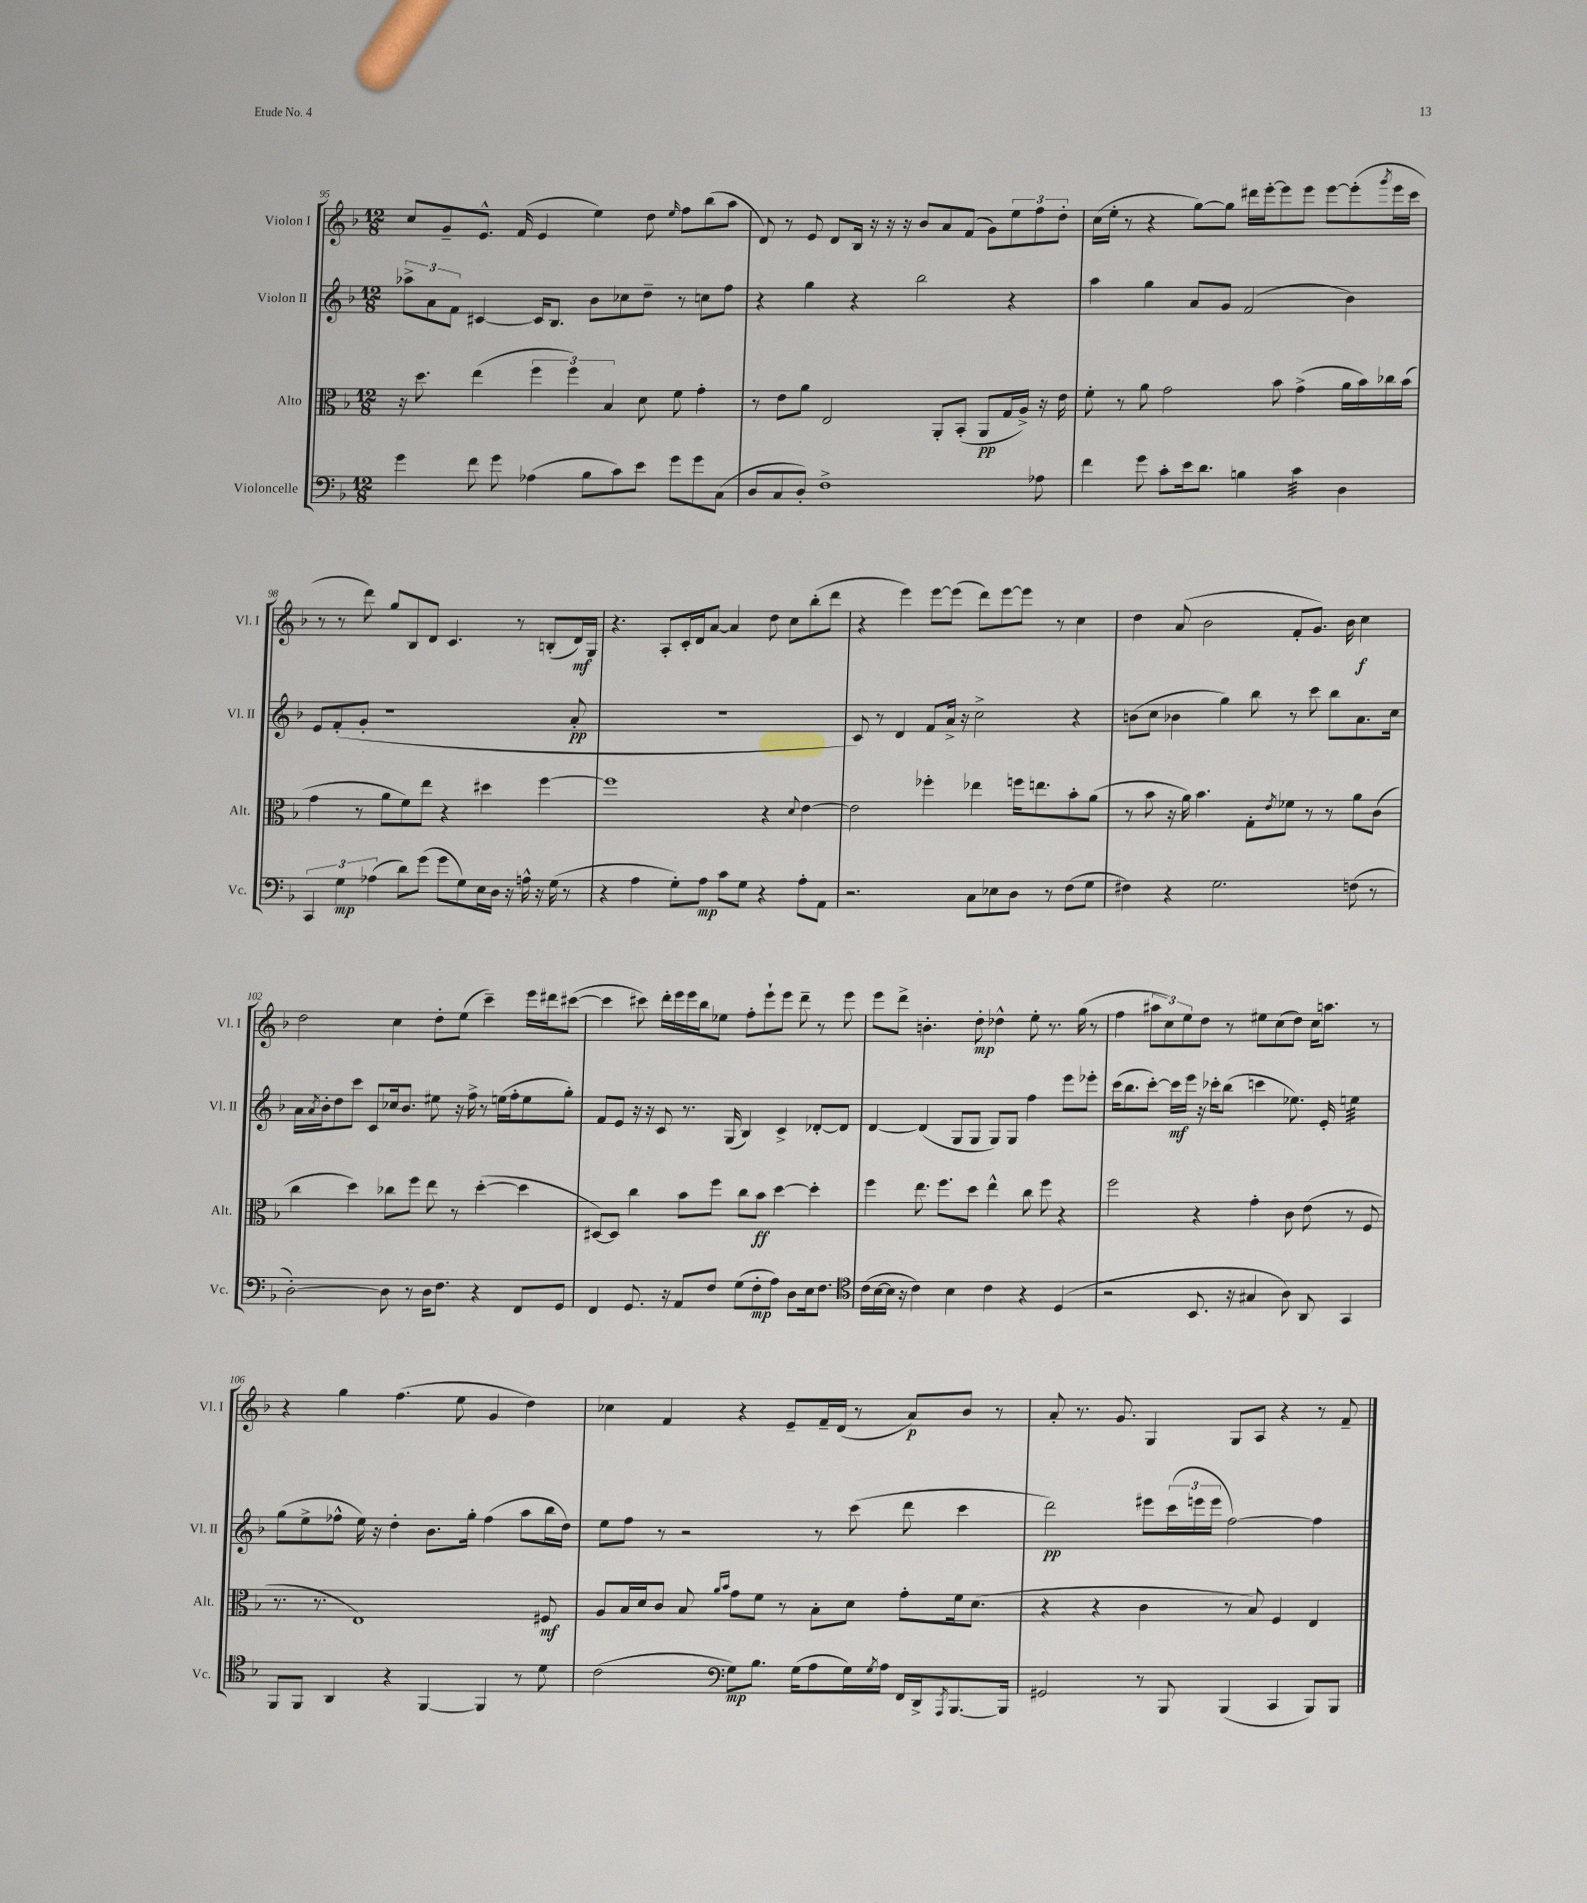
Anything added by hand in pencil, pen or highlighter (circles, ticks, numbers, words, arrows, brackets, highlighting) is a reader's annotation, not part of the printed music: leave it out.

**kern	**dynam	**kern	**dynam	**kern	**dynam	**kern	**dynam
*part4	*part4	*part3	*part3	*part2	*part2	*part1	*part1
*staff4	*staff4	*staff3	*staff3	*staff2	*staff2	*staff1	*staff1
*I"Violoncelle	*	*I"Alto	*	*I"Violon II	*	*I"Violon I	*
*I'Vc.	*	*I'Alt.	*	*I'Vl. II	*	*I'Vl. I	*
*clefF4	*	*clefC3	*	*clefG2	*	*clefG2	*
*k[b-]	*	*k[b-]	*	*k[b-]	*	*k[b-]	*
*M12/8	*	*M12/8	*	*M12/8	*	*M12/8	*
=95	=95	=95	=95	=95	=95	=95	=95
4g\	.	16r	.	12aa-X^\L	.	8cc/L	.
.	.	8.dd\	.	.	.	.	.
.	.	.	.	12a\	.	.	.
.	.	.	.	.	.	8g~/	.
.	.	.	.	12f\J	.	.	.
8f\	.	(4ee\	.	[4c#X/	.	8.e^^/J	.
8g\	.	.	.	.	.	.	.
.	.	.	.	.	.	(16f/	.
(4A-X\	.	6ff\	.	16c#/KL]	.	4e/	.
.	.	.	.	8.B-/J	.	.	.
.	.	6ff\)	.	.	.	.	.
8B-\L	.	.	.	8b-\L	.	4ee\)	.
.	.	6B-/	.	.	.	.	.
8c\)	.	.	.	8cc-X\	.	.	.
8e\J	.	8d\	.	8dd~\J	.	8dd\	.
.	.	.	.	.	.	16qqee/	.
8g\L	.	8f\	.	8r	.	8ff\L	.
8g\	.	4g'\	.	8ccn\L	.	(8bb-\	.
(8C\J	.	.	.	8ff\J	.	8aa\J	.
=96	=96	=96	=96	=96	=96	=96	=96
8D/L	.	8r	.	4r	.	8d/)	.
8C/	.	8e\L	.	.	.	8r	.
8D'/J)	.	8a\J	.	4gg\	.	8e/	.
1F^	.	2E/	.	.	.	8d/L	.
.	.	.	.	4r	.	16B-/Jk	.
.	.	.	.	.	.	16r	.
.	.	.	.	.	.	16r	.
.	.	.	.	.	.	16r	.
.	.	.	.	2bb-\	.	8b-/L	.
.	.	8AA'/L	.	.	.	8a/	.
.	.	(8BB-'/J	.	.	.	(8f/J	.
.	.	8AA/L	pp	.	.	8g\L)	.
.	.	16G/L	.	4r	.	12ee\	.
.	.	16A^/JJ)	.	.	.	.	.
.	.	.	.	.	.	12ff\	.
8A-X\	.	16r	.	.	.	.	.
.	.	.	.	.	.	12dd'\J	.
.	.	16e\	.	.	.	.	.
=97	=97	=97	=97	=97	=97	=97	=97
4f\	.	8f'\	.	4aa\	.	(16cc\LL	.
.	.	.	.	.	.	16ee'\JJ	.
.	.	8r	.	.	.	8r	.
8g\	.	8a\	.	4gg\	.	4r	.
8c'\L	.	2g\	.	.	.	.	.
16e\k	.	.	.	8a/L	.	[8gg\L)	.
8.d\J	.	.	.	.	.	.	.
.	.	.	.	8g/J	.	8gg\J]	.
4Bn\	.	.	.	(2f/	.	16ddd#X\LL	.
.	.	.	.	.	.	[16eee'\J	.
.	.	8b-\	.	.	.	8eee\]	.
*tremolo	*	*	*	*	*	*	*
32c\LLL	.	(4g^\	.	.	.	8eee\J	.
32c\	.	.	.	.	.	.	.
32c\	.	.	.	.	.	.	.
32c\	.	.	.	.	.	.	.
32c\	.	.	.	.	.	[8eee\L	.
32c\	.	.	.	.	.	.	.
32c\	.	.	.	.	.	.	.
32c\JJJ	.	.	.	.	.	.	.
*Xtremolo	*	*	*	*	*	*	*
4D\	.	16a\LL	.	4b-\)	.	(8eee'\]	.
.	.	16b-\)	.	.	.	.	.
.	.	.	.	.	.	8qggg/	.
.	.	16cc-X\	.	.	.	16eee\L	.
.	.	(16b-\JJ	.	.	.	16ccc\JJ	.
!!LO:LB:g=z
=98	=98	=98	=98	=98	=98	=98	=98
6CC/	.	4g\	.	8e/L	.	8r	.
.	.	.	.	(8f'/	.	8r	.
6G\	mp	.	.	.	.	.	.
.	.	8r	.	8g'/J	.	8ddd\)	.
(6A-X\	.	.	.	.	.	.	.
.	.	8a\L	.	1r	.	8gg/L	.
8d\L)	.	8f\)	.	.	.	8B-/	.
(8g\J	.	8ee\J	.	.	.	8d/J	.
8g\L	.	4r	.	.	.	4.c/	.
8G\)	.	.	.	.	.	.	.
16E\L	.	4dd#X\	.	.	.	.	.
16D\JJ	.	.	.	.	.	.	.
16r	.	.	.	.	.	8r	.
16An^^\	.	.	.	.	.	.	.
16r	.	[4ff\	.	.	.	(8Bn'/L	.
(16G\	.	.	.	.	.	.	.
8r	.	.	.	8a'/	pp	16d/L)	mf
.	.	.	.	.	.	16G/JJ	.
=99	=99	=99	=99	=99	=99	=99	=99
4r	.	1ff]	.	1.r	.	4.r	.
4A\	.	.	.	.	.	.	.
.	.	.	.	.	.	8A'/L	.
8G'\L)	.	.	.	.	.	16c'/L	.
.	.	.	.	.	.	16d/J	.
8A\J	mp	.	.	.	.	[8a/J	.
8c\L	.	.	.	.	.	4a/]	.
8G\J	.	.	.	.	.	.	.
4r	.	4r	.	.	.	8dd\	.
.	.	.	.	.	.	8cc\L	.
.	.	8qqd/	.	.	.	.	.
8A'\L	.	[4e\	.	.	.	(8bb-'\	.
8AA\J	.	.	.	.	.	8ddd\J	.
=100	=100	=100	=100	=100	=100	=100	=100
2.r	.	2e\]	.	8c/)	.	4r	.
.	.	.	.	8r	.	.	.
.	.	.	.	4d/	.	4eee\)	.
.	.	4ff-X'\	.	8f/L	.	[8eee\L	.
.	.	.	.	16a^/Jk	.	(8eee\J]	.
.	.	.	.	16r	.	.	.
8C\L	.	4ee-X\	.	2cc^\	.	8ddd\L)	.
8E-X\	.	.	.	.	.	[8eee\	.
8D\J	.	16ffn\KL	.	.	.	8eee\J]	.
.	.	8.een\	.	.	.	.	.
8r	.	.	.	.	.	8r	.
(8F\L	.	8b-'\	.	4r	.	4cc\	.
8G\J	.	(8a\J	.	.	.	.	.
=101	=101	=101	=101	=101	=101	=101	=101
4F#X\)	.	8r	.	(8bn\L	.	4dd\	.
.	.	8b-\	.	8cc\J	.	.	.
4r	.	16r	.	4b-X\	.	(8a/	.
.	.	16a\)	.	.	.	.	.
.	.	4.b-\	.	.	.	2b-\	.
2.G\	.	.	.	4gg\)	.	.	.
.	.	8G'\L	.	8bb-\	.	.	.
.	.	8qe/	.	.	.	.	.
.	.	8f-X\J	.	8r	.	8f'/L	.
.	.	8r	.	8ccc\	.	8.g/J)	.
.	.	8r	.	8bb-\L	.	.	.
.	.	.	.	.	.	16b-\	.
(8Fn\	.	8a\L	.	8.a\	.	4cc\	f
8r	.	(8c\J	.	.	.	.	.
.	.	.	.	16cc\Jk	.	.	.
!!LO:LB:g=z
=102	=102	=102	=102	=102	=102	=102	=102
[2D'\)	.	4cc\	.	16a\LL	.	2dd\	.
.	.	.	.	8qa/	.	.	.
.	.	.	.	16b-'\J	.	.	.
.	.	.	.	8dd\	.	.	.
.	.	4dd\)	.	8ccc\J	.	.	.
.	.	.	.	8c/L	.	.	.
8D\]	.	8cc-X\L	.	16cc-X/k	.	4cc\	.
.	.	.	.	8.b-/J	.	.	.
8r	.	8ff\J	.	.	.	.	.
16D\KL	.	8ee\	.	8ee#X\	.	8dd'\L	.
8.F\J	.	.	.	.	.	.	.
.	.	8r	.	16r	.	(8ee\J	.
.	.	.	.	16ff^\	.	.	.
4r	.	([4dd'\	.	8r	.	4ccc~\)	.
.	.	.	.	(16een\LL	.	.	.
.	.	.	.	16ff'\J	.	.	.
8FF/L	.	4dd\]	.	8ee\	.	16eee\LL	.
.	.	.	.	.	.	16ddd#X\J	.
8GG/J	.	.	.	8gg'\J)	.	([8ccc#X\J	.
=103	=103	=103	=103	=103	=103	=103	=103
4FF/	.	[8D#X/L)	.	8f/L	.	4ccc#\]	.
.	.	8D#/J]	.	8e/J	.	.	.
8.GG/	.	4cc\	.	16r	.	8ccc#X\)	.
.	.	.	.	16r	.	.	.
.	.	.	.	8c/	.	16ddd'\LL	.
16r	.	.	.	.	.	16eee\	.
8AA/L	.	8b-\L	.	8.r	.	16eee\	.
.	.	.	.	.	.	16bb-\J	.
8F/J	.	8ff\J	.	.	.	8ee-X\J	.
.	.	.	.	(16G/	.	.	.
(8G\L	.	8cc\L	.	4B-/)	.	8ff'\L	.
8F'\	mp	8b-\J	ff	.	.	8eee`\	.
8A\J)	.	[4dd\	.	4c^/	.	8eee\J	.
8D\L	.	.	.	.	.	8ddd~\	.
16E\k	.	4dd'\]	.	[8d-X'/L	.	8r	.
8.F\J	.	.	.	.	.	.	.
.	.	.	.	8d-/J]	.	8eee\	.
=104	=104	=104	=104	=104	=104	=104	=104
*clefC4	*	*	*	*	*	*	*
(16c\LL	.	4ff\	.	[4d/	.	8eee\L	.
[16B-\	.	.	.	.	.	.	.
16B-\JJ]	.	.	.	.	.	8ddd^\J	.
16r	.	.	.	.	.	.	.
4c\)	.	8.ee\	.	(4d/]	.	4.bn'\	.
.	.	8.ff\L	.	.	.	.	.
4B-\	.	.	.	8G/L	.	.	.
.	.	8dd\J	.	8G/J	.	8dd'\	mp
4c\	.	4ee^^\	.	8G/L)	.	4dd-X^^\	.
.	.	.	.	8G/J	.	.	.
4r	.	8cc\	.	4ff\	.	8ee'\	.
.	.	8ff\	.	.	.	8.r	.
(4D/	.	4r	.	8eee\L	.	.	.
.	.	.	.	.	.	(16gg\	.
.	.	.	.	8eee-X'\J	.	8r	.
=105	=105	=105	=105	=105	=105	=105	=105
2r	.	2ff\	.	(16ccc\KL	.	4ff\	.
.	.	.	.	8.bb-\	.	.	.
.	.	.	.	[8ccc'\J)	.	12aa#X\L	.
.	.	.	.	.	.	12cc\)	.
.	.	.	.	16ccc\LL]	mf	.	.
.	.	.	.	.	.	12ee\	.
.	.	.	.	16eee\JJ	.	.	.
8.BB-/	.	4r	.	16r	.	8dd\J	.
.	.	.	.	16ccc-X'\KL	.	.	.
.	.	.	.	(8bb-\J	.	8r	.
16r	.	.	.	.	.	.	.
4G#X/	.	4g'\	.	4cccn\	.	8ee#X\L	.
.	.	.	.	.	.	(8cc\	.
8A\)	.	8c\	.	8.ee-X\)	.	8dd\J)	.
8AA/	.	(8e\	.	.	.	16cc\KL	.
.	.	.	.	16e'/	.	8.aan\J	.
*	*	*	*	*tremolo	*	*	*
4GG/	.	8r	.	32een\LLL	.	.	.
.	.	.	.	32een\	.	.	.
.	.	.	.	32een\	.	.	.
.	.	.	.	32een\	.	.	.
.	.	8F/	.	32een\	.	8r	.
.	.	.	.	32een\	.	.	.
.	.	.	.	32een\	.	.	.
.	.	.	.	32een\JJJ	.	.	.
*	*	*	*	*Xtremolo	*	*	*
!!LO:LB:g=z
=106	=106	=106	=106	=106	=106	=106	=106
8FF/L	.	8.r	.	(8gg\L	.	4r	.
8FF/J	.	.	.	8ee^\	.	.	.
.	.	8.r	.	.	.	.	.
4AA/	.	.	.	8ff-X^^\J	.	4gg\	.
.	.	1E)	.	16ee\)	.	.	.
.	.	.	.	16r	.	.	.
4r	.	.	.	4dd'\	.	(4.ff\	.
[4FF/	.	.	.	8.b-\L	.	.	.
.	.	.	.	.	.	8ee\	.
.	.	.	.	16gg'\Jk	.	.	.
4FF/]	.	.	.	(4ff-\	.	4g/	.
8r	.	.	.	8aa\L	.	4dd\)	.
8d\	.	8F#X/	mf	16bb-\L	.	.	.
.	.	.	.	16dd\JJ)	.	.	.
=107	=107	=107	=107	=107	=107	=107	=107
(2c\	.	8A/L	.	8ee\L	.	4cc-X\	.
.	.	16B-/L	.	8ff\J	.	.	.
.	.	16d/J	.	.	.	.	.
.	.	8c/J	.	8r	.	4f/	.
.	.	8B-/	.	2r	.	.	.
*clefF4	*	*	*	*	*	*	*
.	.	16qqa/LL	.	.	.	.	.
.	.	16qqb-/JJ	.	.	.	.	.
8G\L)	mp	8g\L	.	.	.	4r	.
8.B-\J	.	8f\J	.	.	.	.	.
.	.	8r	.	.	.	8e~/L	.
(16G\KL	.	.	.	.	.	.	.
8A\	.	8B-'\L	.	8r	.	16f~/L	.
.	.	.	.	.	.	(16d/JJ	.
16G\L)	.	8d\J	.	(8ccc\	.	8r	.
8qG/	.	.	.	.	.	.	.
16A\JJ	.	.	.	.	.	.	.
16FF/LL	.	8g'\L	.	8ddd\	.	8a/L)	p
16DD^/J	.	.	.	.	.	.	.
8qAAA/	.	.	.	.	.	.	.
[8.BBB-/	.	16f\k	.	4ccc\	.	8b-/J	.
.	.	(8.d\J	.	.	.	.	.
.	.	.	.	.	.	8r	.
16BBB-/Jk]	.	.	.	.	.	.	.
=108	=108	=108	=108	=108	=108	=108	=108
2GG#X/	.	4r	.	2ddd\)	pp	8a'/	.
.	.	.	.	.	.	8.r	.
.	.	4r	.	.	.	.	.
.	.	.	.	.	.	8.g/	.
8r	.	4c\	.	8eee#X\L	.	4G/	.
8BBB-/	.	.	.	(24ccc\L	.	.	.
.	.	.	.	24eeen\	.	.	.
.	.	.	.	24eee\JJ	.	.	.
(4BBB-/	.	8r	.	[2ff\)	.	8G/L	.
.	.	8B-/)	.	.	.	8A/J	.
4CC/	.	4F/	.	.	.	4r	.
8BBB-/L)	.	4E/	.	4ff\]	.	8r	.
8BBB-/J	.	.	.	.	.	8f~/	.
==	==	==	==	==	==	==	==
*-	*-	*-	*-	*-	*-	*-	*-
